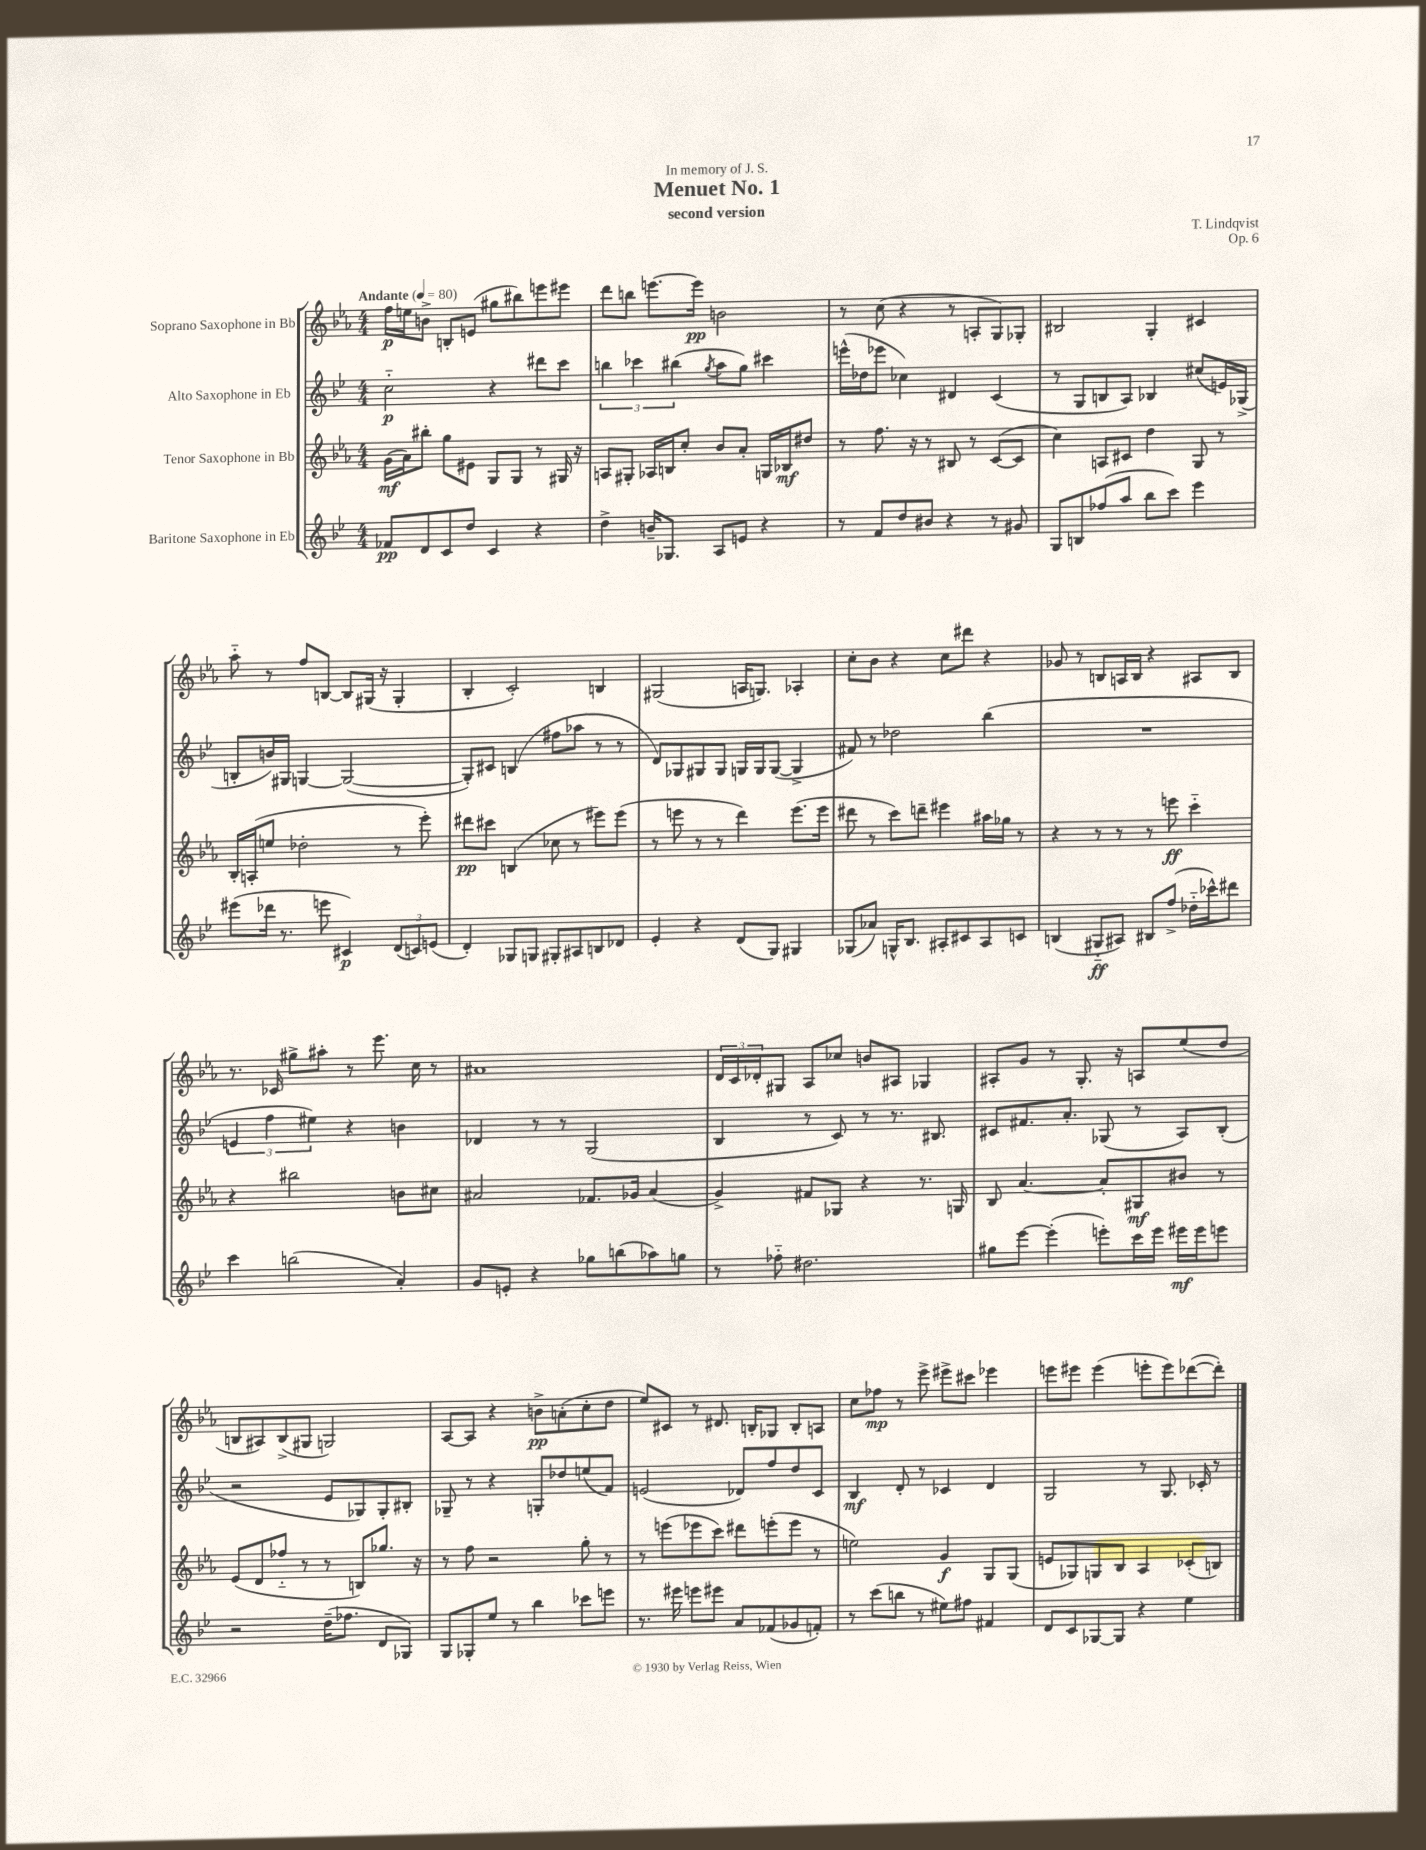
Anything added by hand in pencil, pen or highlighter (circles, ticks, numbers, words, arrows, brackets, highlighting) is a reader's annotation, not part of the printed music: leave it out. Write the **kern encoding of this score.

**kern	**kern	**kern	**kern
*staff4	*staff3	*staff2	*staff1
*clefG2	*clefG2	*clefG2	*clefG2
*k[b-e-]	*k[b-e-a-]	*k[b-e-]	*k[b-e-a-]
*M4/4	*M4/4	*M4/4	*M4/4
*MM80	*MM80	*MM80	*MM80
8f-/L	(16g\LL	2cc'~\	16ff\LL
.	16a-\J)	.	16ee\J
8d/	8bb#'\J	.	8b^\J
8c/	8gg\L	.	8B'/L
8dd/J	8e#\J	.	(8e/J
4c/	8G/L	4r	8gg#\L
.	8G/J	.	8bb#\)
4r	8r	8ddd#\L	8eee\
.	16G#/	8ccc\J	8eee#\J
.	16r	.	.
=	=	=	=
4dd^\	8A/L	6bb\	8ddd\L
.	8G#'/J	.	8bb\J
.	.	6ccc-\	.
16b~/LK	16A-/LL	.	[8.eee\L
8.G-/J	16B/J	.	.
.	.	(6bb#\	.
.	8cc'/J	.	.
.	.	.	16eee\]Jk
.	.	8qgg/	.
8A/L	8b-/L	8aa\L	2b\
8e/J	8a-'/J	8gg\J)	.
4r	16G/LL	4ccc#\	.
.	16B-/J	.	.
.	8dd#/J	.	.
=	=	=	=
8r	8r	(16eee^^\LL	8r
.	.	16dd-\J	.
8f/L	8.ff\	8eee-\J	(8cc\
8dd/	.	4cc-\)	4r
.	16r	.	.
8b#/J	8r	.	.
4r	8B#/	4d#/	8r
.	8r	.	8A'/L
8r	([8c/L	(4c/	8G/)
8g#/	8c/]J	.	8G-'/J
=	=	=	=
8G/L	4cc\)	8r	2B#/
8B/	.	8G/L	.
(8ff-/	8A/L	8B/	.
8aa/J	8c#/J	8A/J)	.
8bb-\L	4dd\	4B-/	4G'/
8ccc\J)	.	.	.
4eee-\	8G/	(8cc#/L	4c#/
.	8r	16e/L)	.
.	.	(16G-^/JJ	.
=	=	=	=
(8eee#\L	16B-'/LL	8B'/L	8aa-'~\
.	(16A'/J	.	.
16ddd-\Jk	8ee/J	16b/L)	8r
8.r	.	16G#/JJ	.
.	2dd-'\	[4G/	8ff/L
8eee\	.	.	[8B/J
4c#/)	.	(2G/_	8B/]L
.	.	.	(16G#/Jk
.	.	.	16r
(12d/L	8r	.	4G#'/
12c/)	.	.	.
.	8eee-'\)	.	.
(12e/J	.	.	.
=	=	=	=
4d'/)	8ddd#\L	8G'/]L)	4B-'/
.	8ccc#\J	8c#/J	.
8G-/L	(4B/	(4B/	2c'/)
8G/J	.	.	.
8G#'/L	8cc-\	8ff#\L	.
8A#/	8r	8aa-\J	.
8B/	8eee#\L)	8r	4B/
8d-/J	(8eee#\J	8r	.
=	=	=	=
4e-'/	8r	8d/L)	(2G#/
.	8eee\	8G-/	.
4r	8r	8G#/	.
.	8r	8G#/J	.
(8d/L	4ddd\)	16G/LL	16A/LK
.	.	16G/J	8.G/J)
8G/J)	.	([8G/J	.
4G#/	(8.eee\L	4G^/]	4A-'/
.	16eee\Jk	.	.
=	=	=	=
(8G-/L	8ddd#\	8f#/)	8cc'\L
8a-/J)	8r	8r	8b-\J
16G^^/LK	8ccc\L)	2dd-\	4r
8.B-/J	.	.	.
.	8ddd~\J	.	.
8A#'/L	4eee#\	.	8cc\L
8c#/	.	.	8ddd#\J
8A#/	16aa#\LL	(4bb-\	4r
.	16gg-\JJ	.	.
8c/J	8r	.	.
=	=	=	=
(4B/	4r	1r	8g-/
.	.	.	8r
8G#'~/L	8r	.	8B/L
8A#/J)	8r	.	16A/L
.	.	.	16B/JJ
8B#/L	8r	.	4r
(8ff^/J	8eee\	.	.
16dd-'~\LL	4ccc'~\	.	8A#/L
16ccc-^^\J)	.	.	.
8ddd#\J	.	.	8B/J
=	=	=	=
4ccc\	4r	6e/	8.r
.	.	6ff\	.
.	.	.	16c-/
(2bb\	2bb#\	.	8gg#^\L
.	.	6ee#\)	.
.	.	.	8aa#'\J
.	.	4r	8r
.	.	.	8.eee-\
4a'/)	8b\L	4b\	.
.	.	.	16cc\
.	8cc#\J	.	8r
=	=	=	=
8g/L	2a#/	4d-/	1a#
8e'/J	.	.	.
4r	.	8r	.
.	.	8r	.
8gg-\L	8.f-/L	(2G/	.
(8bb\	.	.	.
.	16g-/Jk	.	.
8aa-\)	(4a#/	.	.
8gg\J	.	.	.
=	=	=	=
8r	4g^/)	4B-/	24d/LL
.	.	.	24c/
.	.	.	24d-'/J
8ff-'~\	.	.	8G#/J
2.dd#\	8f#/L	8r	8A-/L
.	8G-/J	8c/)	8cc-/J
.	4r	8r	8b/L
.	.	8.r	8A#/J
.	8.r	.	4G-/
.	.	8.B#/	.
.	16G/	.	.
=	=	=	=
8gg#\L	8B-/	8c#/L	8A#'/L
[8eee-\J	[4.a-/	8.f#/	8g/J
(4eee-'\]	.	.	8r
.	.	8.a'/J	.
.	.	.	8.G'/
8eee'\L)	8a-'/]L	(8G-/	.
.	.	.	16r
16ccc\L	8G#/	8r	8A/L
16eee\JJ	.	.	.
16eee#\LL	8b#/J	8A/L)	(8ee-/
16eee#\J	.	.	.
8eee\J	8r	(8B-'/J	8dd/J
=	=	=	=
2r	(8e-/L	2r	8B/L
.	8d/	.	8A#/)
.	8ff-'~/J	.	(8B^/
.	8r	.	8G#/J
(16dd~\LK	8r	8e-/L	2G/)
8.ff-\J	.	.	.
.	8B/L)	8G-/)	.
8d/L	8.gg-/J	8G-'/	.
8G-/J)	.	8B#'/J	.
.	16r	.	.
=	=	=	=
8G/L	8r	8G-~/	[8A-/L
8G-'/	8ff\	8r	8A-/]J
8ee-/J	2r	4r	4r
8r	.	.	.
4bb-\	.	8G'/L	8b^\L
.	.	8dd-/	(8a'\
8ccc-\L	8gg'\	(8ee/	8cc'\
8eee\J	8r	8f/J)	8dd\J
=	=	=	=
8.r	8r	(2e/	8ee-/L)
.	(8eee\L	.	8c#/J
16eee#\	.	.	.
8eee\L	8eee-\	.	8r
8eee#\J	8ccc\J)	.	8.d#/
8a/L	8ddd#\L	8d-/L)	.
.	.	.	16B'/LK
(8f-/	(8eee'\	8ff/	8G-/J
8g-/	8eee\J	8dd/	8B'/L
8f'/J)	8r	8c/J	8A/J
=	=	=	=
8r	2ee\)	4B-/	8cc\L
(8ccc\L	.	.	8ff-\J
8bb\J	.	8d'/	8r
8r	.	8r	8eee-^\
8ee#\L)	4g/	4c-/	8eee#^\L
8ff#\J	.	.	8ccc#\J
4f#/	8G/L	4d/	4eee-\
.	(8G/J	.	.
=	=	=	=
8d/L	8e/L	2G/	8eee\L
8c/	8G-/)	.	8eee#\J
[8G-/	8G/	.	(4eee#\
8G-/]J	8B-/J	.	.
4r	4A-/	8r	8eee'\L
.	.	8.G/	8eee\)
4ee-\	(8c-'/L	.	([8ddd-\
.	.	16c-'/	.
.	8B/J)	8r	8ddd-'\]J)
==	==	==	==
*-	*-	*-	*-
